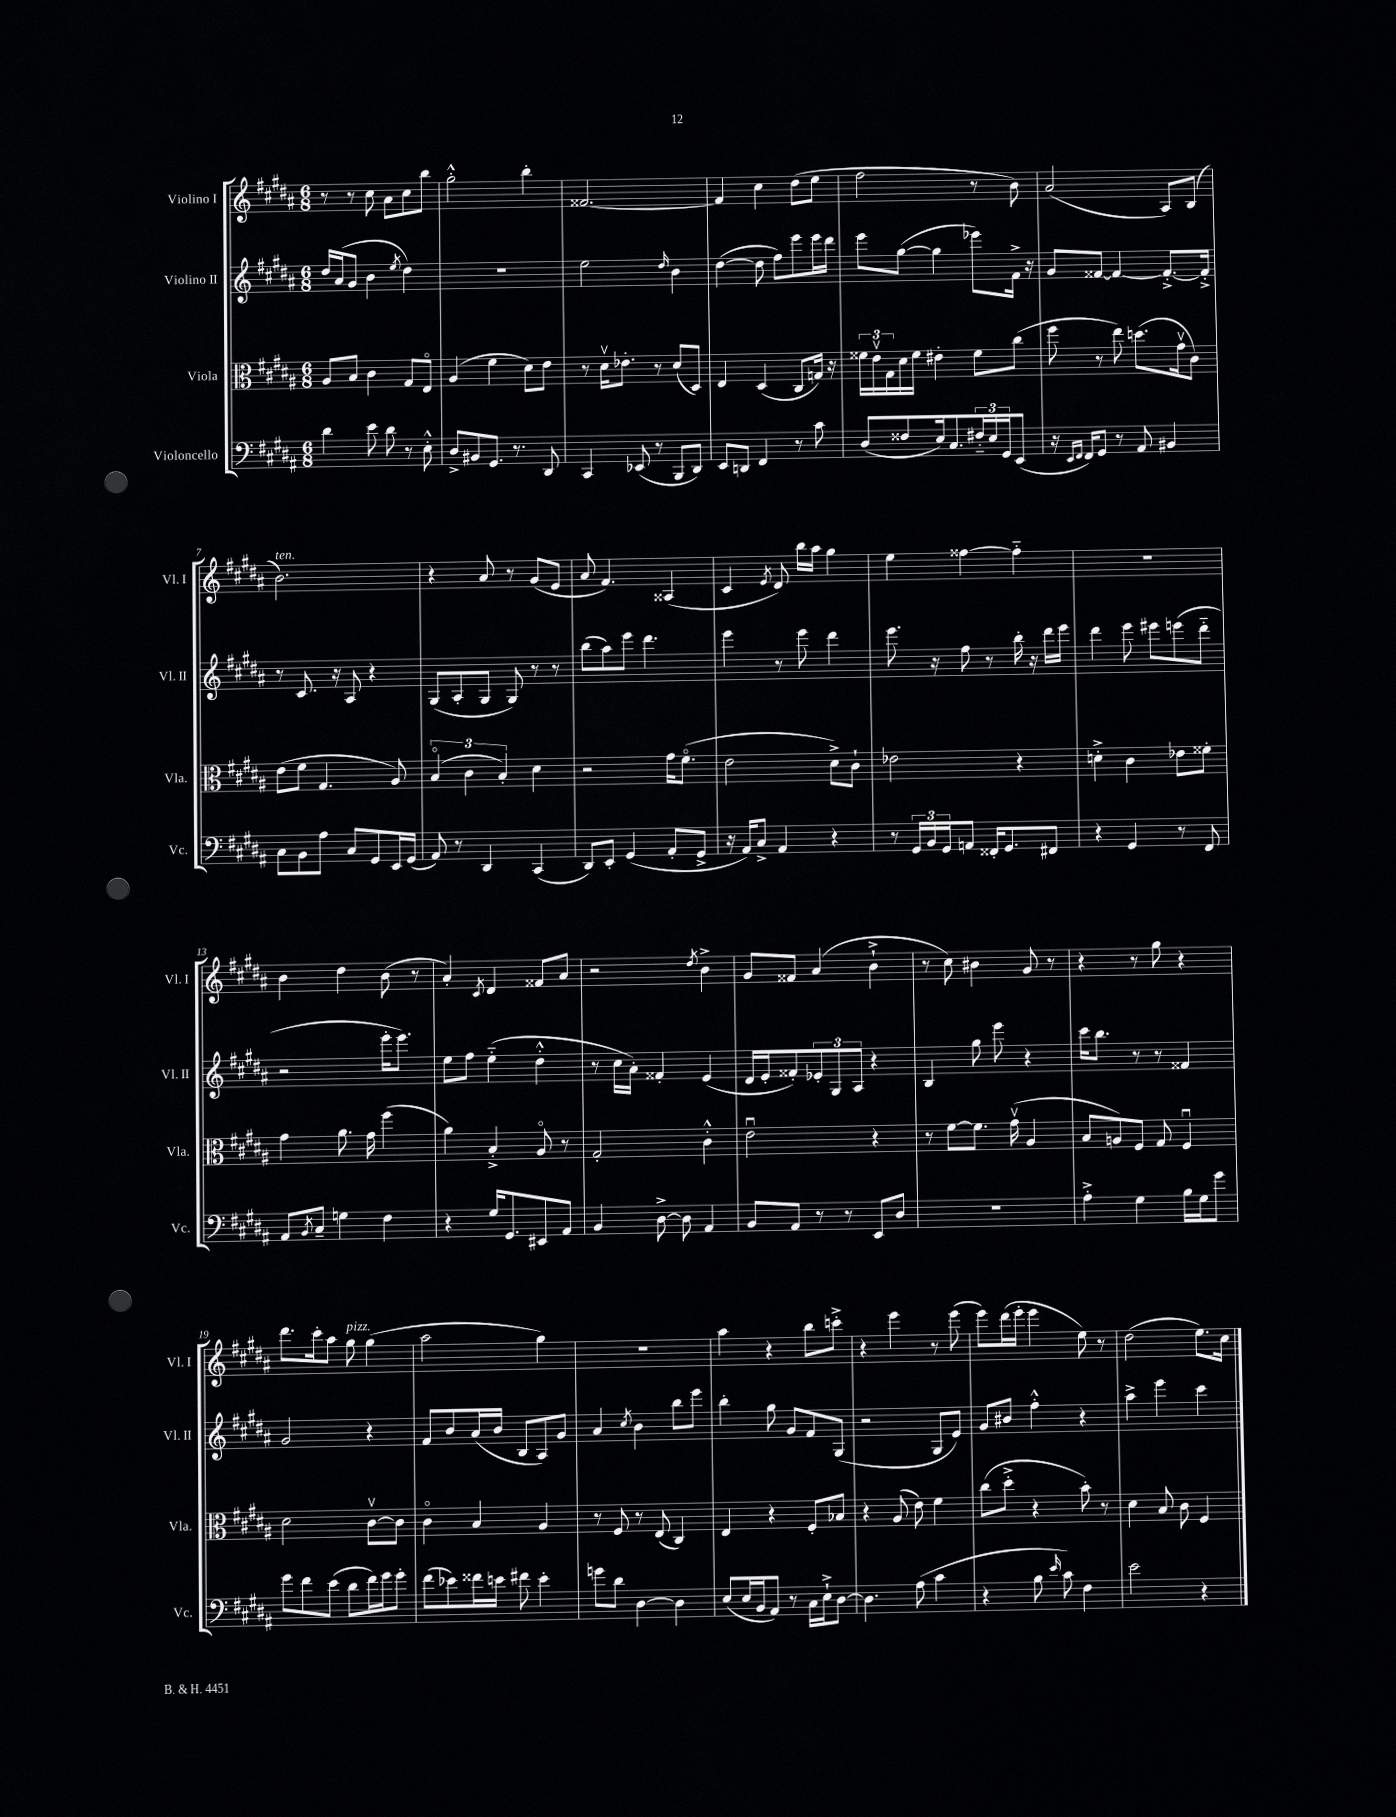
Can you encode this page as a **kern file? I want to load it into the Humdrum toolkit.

**kern	**kern	**kern	**kern
*staff4	*staff3	*staff2	*staff1
*clefF4	*clefC3	*clefG2	*clefG2
*k[f#c#g#d#a#]	*k[f#c#g#d#a#]	*k[f#c#g#d#a#]	*k[f#c#g#d#a#]
*M6/8	*M6/8	*M6/8	*M6/8
4d#	8A#	16dd#	8r
.	.	(16a#	.
.	8B	8g#	8r
8e	4c#	4b	8cc#
8d#	.	.	8a#
.	.	8qee	.
8r	8G#	4dd#)	8cc#
8E'^^	8Eo	.	8bb
=	=	=	=
8D#^	(4A#	2.r	2gg#'^^
8BB#	.	.	.
8.GG#	4f#	.	.
8.r	.	.	.
.	8d#)	.	4bb'
8DD#	8e	.	.
=	=	=	=
4CC#	8r	2ee	[2.f##
.	16d#v	.	.
.	8.e-'	.	.
(8EE-	.	.	.
8r	8r	.	.
.	.	16qqdd#	.
8BBB	(8d#	4b	.
8DD#)	8D#)	.	.
=	=	=	=
8EE	4E	([4dd#	4f##]
8DD	.	.	.
4FF#	(4D#	8dd#]	4cc#
.	.	8ff#)	.
8r	8C#	8eee	(8dd#
8c#	16G)	16eee	8ee
.	16r	16ddd#	.
=	=	=	=
(8D#	24f##	8eee	2ff#
.	24ev	.	.
.	24G#	.	.
8F##	16d#	([8gg#	.
.	16f##	.	.
16E)	4e#'	4gg#]	.
8.C#	.	.	.
24F#'~	8f##	8eee-)	8r
24E	.	.	.
24GG#	.	.	.
(8EE	(8cc#	16f#^	8b)
.	.	16r	.
=	=	=	=
16r	8ff#	8g#	(2a#
16qqEE	.	.	.
16qqFF#	.	.	.
16FF#)	.	.	.
8GG#	8r	[8f##	.
8r	8ee)	4f##_	.
8AA#	(8.dd	.	.
4BB#	.	8.f##'^_	8A#)
.	16g#v	.	.
.	8c#)	.	(8B
.	.	16f##'^]	.
=	=	=	=
8C#	(8e	8r	2.b)
8BB	8f#	8.c#	.
8A#	4.G#	.	.
.	.	16r	.
8C#	.	8A#	.
8GG#	.	4r	.
16EE	8A#)	.	.
(16GG#	.	.	.
=	=	=	=
8AA#)	(6Bo	(8G#	4r
8r	.	8A#'	.
.	6c#	.	.
4DD#	.	8G#	8a#
.	6B')	.	.
.	.	8G#)	8r
(4CC#	4d#	8r	(8g#
.	.	8r	8e
=	=	=	=
8DD#)	2r	(8bb	8a#
8EE'	.	8aa#)	4.f#)
(4GG#	.	8eee	.
.	.	4.ddd#	.
8AA#'	16g#	.	(4A##
.	(8.f#o	.	.
8GG#^	.	.	.
=	=	=	=
16r	2e	4eee	4c#
16AA#)	.	.	.
8C#^	.	.	.
.	.	.	8qe
4AA#	.	8r	8d#)
.	.	8eee	16bb
.	.	.	16aa#
4r	8d#^)	4ddd#	4gg#
.	8c#`	.	.
=	=	=	=
8r	2e-	8.eee	4ee
24GG#	.	.	.
24BB	.	.	.
.	.	16r	.
24GG#	.	.	.
8AA	.	8ff#	[4ff##
16FF##'	.	8r	.
8.GG#	.	.	.
.	4r	16bb'	4ff##'~]
.	.	16r	.
8FF#	.	16ddd#	.
.	.	16eee	.
=	=	=	=
4r	4d'^	4ddd#	2.r
4GG#	4c#	8eee	.
.	.	8eee#	.
8r	8e-	(8eee	.
8FF#	8f##'	8ddd#'~	.
=	=	=	=
8AA#	4g#	2r	4b
8qBB	.	.	.
8C#~	.	.	.
4G	8.a#	.	4dd#
.	16g#	.	.
4F#	(4ff#	16eee'	(8b
.	.	8.eee)	.
.	.	.	8r
=	=	=	=
4r	4a#)	8ee	4a#')
.	.	8ff#	.
.	.	.	8qc#
16G#	4B'^	(4ee'~	4d#
8.GG#	.	.	.
8EE#	8A#o	4dd#'^^	8f##
8AA#	8r	.	8a#
=	=	=	=
4BB	2G#'	8r	2r
.	.	16cc#	.
.	.	16a#')	.
[8D#^	.	4f##'	.
8D#]	.	.	.
.	.	.	8qdd#
4AA#	4c#'^^	(4e	4b^
=	=	=	=
8BB	2eu	16d#	8g#
.	.	16e'	.
8AA#	.	8f##')	8f##
8r	.	12e-'	(4a#
.	.	12G#	.
8r	.	.	.
.	.	12A#	.
8EE	4r	4r	4b`^
8D#	.	.	.
=	=	=	=
2.r	8r	4B	8r
.	[8f#	.	8cc#)
.	8.f#]	8gg#	4b#
.	.	8eee	.
.	(16g#v	.	.
.	4A#	4r	8g#
.	.	.	8r
=	=	=	=
4A#'^	8B	16ccc#	4r
.	.	8.bb	.
.	8A)	.	.
4G#	8F#	8r	8r
.	8G#	8r	8gg#
16B	4F#u	4f##	4r
16G#	.	.	.
8g#	.	.	.
=	=	=	=
8g#	2d#	2g#	8.ddd#
8f#	.	.	.
.	.	.	16ccc#'
(8e	.	.	8aa#
8d#	.	.	8gg#
16f#)	[8c#v	4r	(4gg#
16g#	.	.	.
8g#'	8c#]	.	.
=	=	=	=
(8f#	4c#o	8f#	2aa#
8e-)	.	8b	.
16f##	4B	(16a#	.
16e	.	16b	.
8f#	.	8B	.
4e'	4A#	8A#)	4gg#)
.	.	8g#	.
=	=	=	=
8g	8r	4a#	2.r
8d#	8F#	.	.
.	.	8qcc#	.
[4D#	8r	4b	.
.	(8E	.	.
4D#]	4C#)	8bb	.
.	.	8eee	.
=	=	=	=
(8E	4E	4bb'	4aa#
16E	.	.	.
16BB	.	.	.
8AA#)	4r	8gg#	4r
8r	.	8g#	.
16C#	8F#'	8f#	8bb
16E`^	.	.	.
[8D#	8B-	(8G#	8ccc'^
=	=	=	=
4.D#]	4r	2r	4r
.	(8A#	.	4eee
(8A#	8e)	.	.
4c#	4f#	8G#	8r
.	.	8e)	(8eee
=	=	=	=
4r	(8cc#	8g#	8eee)
.	8dd#'^	8b#	(16ddd#
.	.	.	16eee'
8B	4r	4ff#'^^	4eee
16qqe	.	.	.
8c#)	.	.	.
4F#	8b')	4r	8ee)
.	8r	.	8r
=	=	=	=
2e	4d#	4aa#^	(2dd#
.	8B	4eee	.
.	8c#	.	.
4r	4F#	4ccc#	8.ee)
.	.	.	16cc#
==	==	==	==
*-	*-	*-	*-
